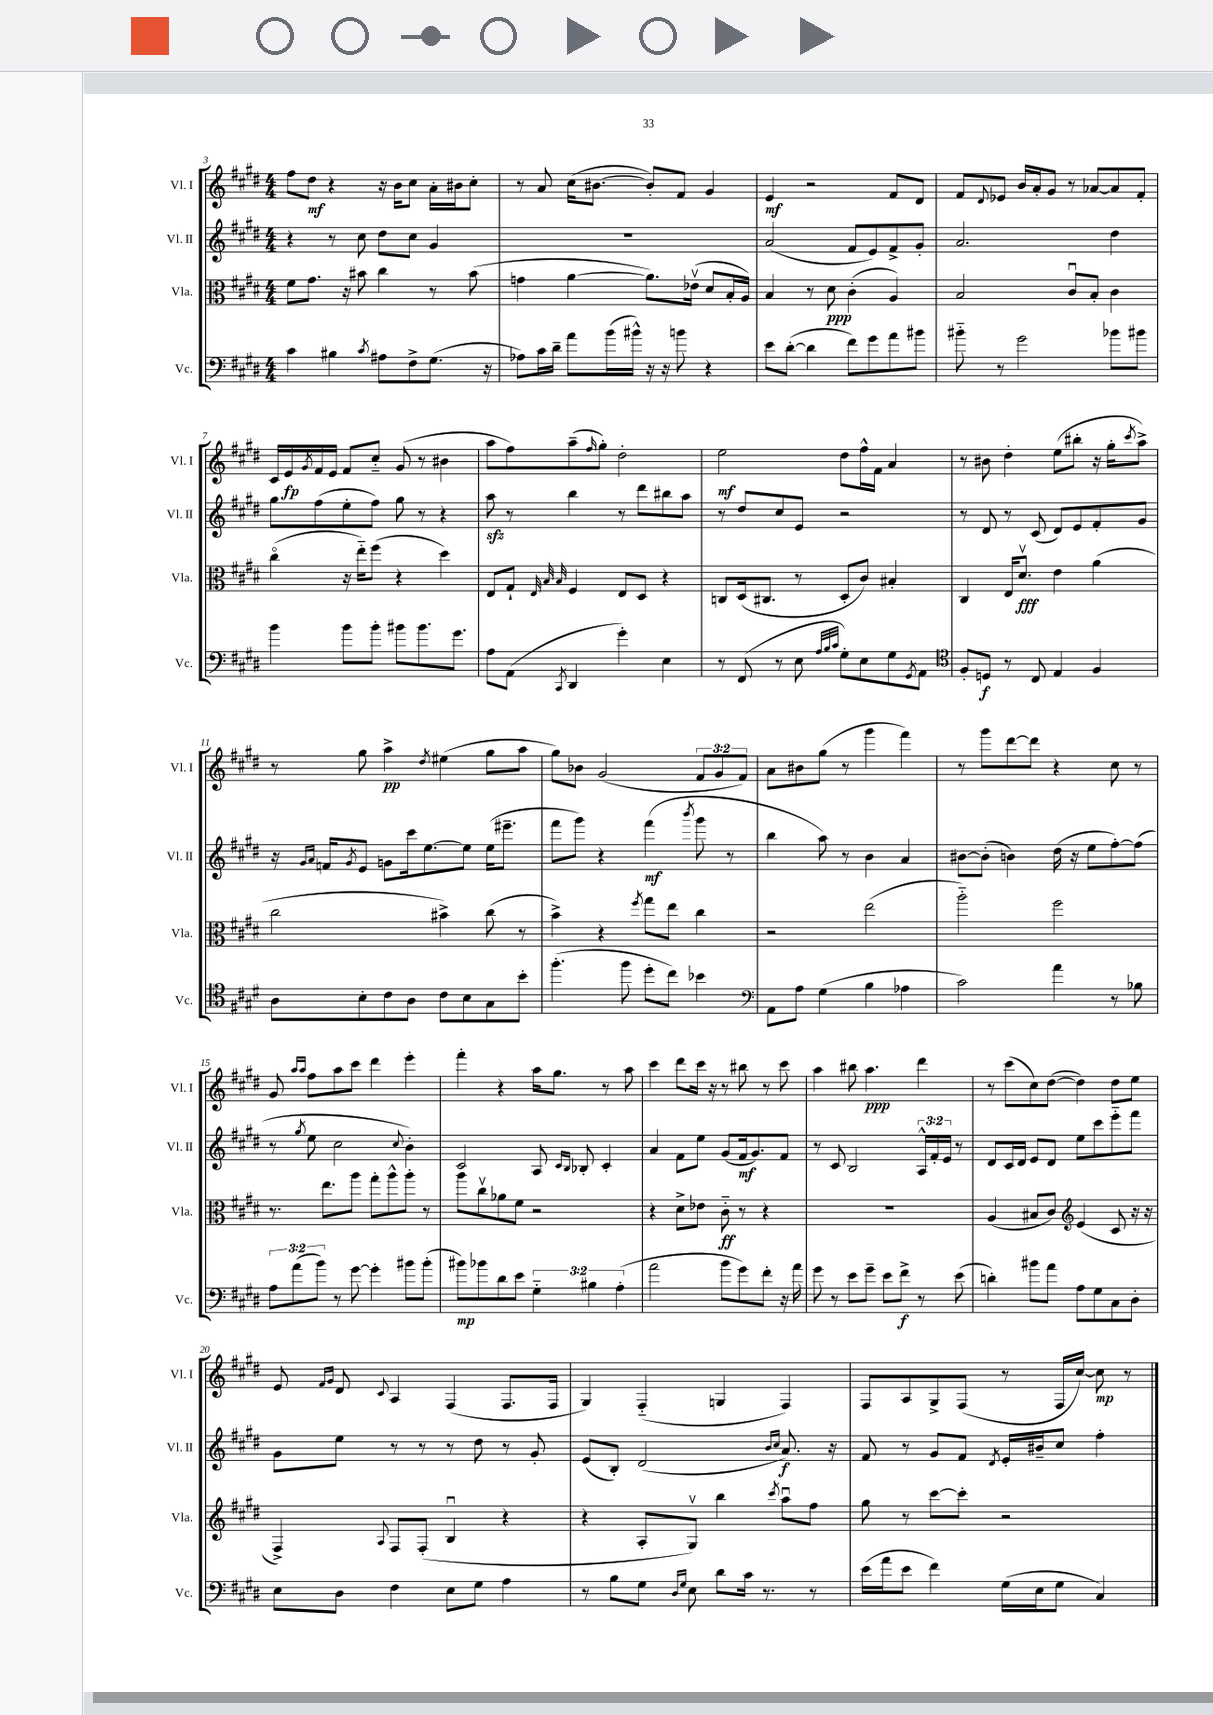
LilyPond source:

<<
\new StaffGroup <<
\new Staff = "s0" \with { instrumentName = "Vl. I" shortInstrumentName = "Vl. I" } {
    \clef treble \key e \major \numericTimeSignature \time 4/4 \override Staff.TupletNumber.text = #tuplet-number::calc-fraction-text
    fis''8 dis''8\mf r4 r16 b'16 cis''8 a'16-. bis'16 cis''8-. |
    r8 a'8 cis''16( bis'8.~ bis'8-.) fis'8 gis'4 |
    e'4\mf r2 fis'8 dis'8 |
    fis'8 \appoggiatura { dis'8 } ees'8 b'16 a'16-. gis'8 r8 aes'8~ aes'8 fis'8-. |
    cis'16 e'16\fp \acciaccatura { gis'8 } fis'16 e'16 fis'8 cis''8-_ gis'8( r8 bis'4 |
    a''8 fis''8) a''8--( \grace { fis''16 } gis''8-.) dis''2-. |
    e''2\mf dis''8 fis''16-^ fis'16 a'4 |
    r8 bis'8 dis''4-. e''8( bis''8-. r16 gis''16-. \acciaccatura { cis'''8 } a''8->) |
    r8 gis''8 a''4->\pp \acciaccatura { dis''8 } eis''4( gis''8 a''8 |
    gis''8) bes'8 gis'2( \tuplet 3/2 { fis'8 gis'8 fis'8) } |
    a'8 bis'8 gis''8( r8 gis'''4 fis'''4) |
    r8 gis'''8 dis'''8~ dis'''8 r4 cis''8 r8 |
    gis'8 \grace { a''16 a''16 } fis''8 a''8 cis'''8 dis'''4 e'''4-. |
    fis'''4-. r4 a''16 gis''8. r8 a''8 |
    cis'''4 dis'''8 cis'''16 r16 r8 bis''8 r8 cis'''8 |
    a''4 bis''8 a''4.\ppp dis'''4 |
    r8 cis'''8( cis''8) dis''8~( dis''4) dis''8 e''8 |
    e'8 \grace { fis'16 gis'16 } dis'8 \appoggiatura { cis'8 } a4 fis4( fis8. fis16 |
    gis4) fis4-_( g4 fis4) |
    fis8 a8 gis8-> fis8( r8 fis16 cis''16~) cis''8\mp r8 \bar "|." |
}
\new Staff = "s1" \with { instrumentName = "Vl. II" shortInstrumentName = "Vl. II" } {
    \clef treble \key e \major \numericTimeSignature \time 4/4 \override Staff.TupletNumber.text = #tuplet-number::calc-fraction-text
    r4 r8 cis''8 dis''8 cis''8 gis'4 |
    R1 |
    a'2( fis'8 e'8) fis'8-> gis'8-. |
    a'2. dis''4 |
    gis''8 fis''8( e''8-. fis''8) gis''8 r8 r4 |
    a''8\sfz r8 b''4 r8 dis'''8 bis''8 a''8 |
    r8 dis''8 cis''8 e'8 r2 |
    r8 dis'8 r8 cis'8( dis'8) e'8 fis'8-. gis'8 |
    r16 \grace { gis'16 a'16 } f'16 \acciaccatura { gis'8 } e'8 g'8 cis'''16 e''8.~ e''8 e''16( eis'''8.-- |
    fis'''8 gis'''8) r4 fis'''4\mf( \acciaccatura { b'''8 } gis'''8 r8 |
    b''4 a''8) r8 b'4 a'4 |
    bis'8~ bis'8-.( b'4) dis''16( r16 e''8 fis''8~-.) fis''8( |
    r8 \acciaccatura { gis''8 } e''8 cis''2 \appoggiatura { cis''8 } b'4-.) |
    cis'2 a8 \grace { cis'16 b16 } bes8-. cis'4-. |
    a'4 fis'8 e''8 gis'8( fis'16\mf gis'8.) fis'8 |
    r8 cis'8 b2 \tuplet 3/2 { a16-^ fis'16-. e'16 } r8 |
    dis'8 cis'16 dis'16 e'8 dis'8 e''8 cis'''8 e'''8-_ fis'''8 |
    gis'8 e''8 r8 r8 r8 dis''8 r8 gis'8-. |
    e'8( b8-.) dis'2( \grace { b'16 cis''16 } a'8.\f) r16 |
    fis'8 r8 gis'8 fis'8 \acciaccatura { dis'8 } e'16-. bis'16-- cis''8 fis''4-. \bar "|." |
}
\new Staff = "s2" \with { instrumentName = "Vla." shortInstrumentName = "Vla." } {
    \clef alto \key e \major \numericTimeSignature \time 4/4
    fis'8 gis'8. r16 bis'8 cis''4 r8 bis'8( |
    g'4 a'4~ a'8.) ees'16\upbow( dis'8 b16-. a16) |
    b4 r8 dis'8\ppp cis'4-.( a4) |
    b2 cis'8\downbow b8-. cis'4 |
    cis''4\flageolet( r16 e''16-_) fis''8( r4 dis''4) |
    e8 gis8-! \grace { e32 b32 b32 } fis4 e8 dis8 r4 |
    c8 dis16( cis8. r8 dis8-. cis'8) bis4-. |
    cis4 e16 dis'8.\upbow\fff e'4 a'4( |
    cis''2 bis'4->) cis''8( r8 |
    b'4->) r4 \acciaccatura { fis''8 } gis''8 e''8 cis''4 |
    r2 e''2( |
    a''2-_) fis''2 |
    r8. e''8. a''8 gis''8-. a''8-^ a''8-. r8 |
    a''8 cis''8\upbow aes'8 fis'8 r2 |
    r4 dis'8-> ees'8 cis'8-_\ff r8 r4 |
    R1 |
    a4( bis8 cis'8) \clef treble e'4( cis'8 r16 r16 |
    fis4->) \appoggiatura { a8 } fis8 fis8-.( b4\downbow r4 |
    r4 a8-. gis8\upbow) b''4 \acciaccatura { cis'''8 } a''8\downbow fis''8 |
    gis''8 r8 cis'''8~ cis'''8-. r2 \bar "|." |
}
\new Staff = "s3" \with { instrumentName = "Vc." shortInstrumentName = "Vc." } {
    \clef bass \key e \major \numericTimeSignature \time 4/4 \override Staff.TupletNumber.text = #tuplet-number::calc-fraction-text
    cis'4 bis4 \acciaccatura { cis'8 } ais8 fis8-> gis8.( r16 |
    aes8) cis'16 dis'16-- a'8 b'16( bis'16-^) r16 r16 b'8 r4 |
    e'8 dis'8~-.( dis'4 fis'8) gis'8 a'8 bis'8 |
    bis'8-_ r8 gis'2 bes'8 bis'8 |
    b'4 b'8 b'8-. bis'8 bis'8. gis'8. |
    a8 a,8( \acciaccatura { cis,8 } dis,4 gis'4-.) e4 |
    r8 fis,8( r8 e8 \grace { a32 b32 cis'32 } gis8-.) e8 gis8 \acciaccatura { gis,8 } a,8 |
    \clef tenor fis8-. d8\f r8 cis8 e4 fis4 |
    a8 b8-. cis'8 a8 cis'8 b8 gis8 b'8-. |
    fis''4.-.( fis''8 dis''8-. cis''8) bes'4 |
    \clef bass a,8 a8 gis4( b4 aes4 |
    cis'2) a'4 r8 bes8 |
    \tuplet 3/2 { a8 a'8( b'8) } r8 gis'8~ gis'4-. bis'8 bis'8-.( |
    bis'8\mp) bes'8 dis'8 e'8 \tuplet 3/2 { gis4-_ bis4 a4-.( } |
    a'2 b'8 gis'8) fis'8-. r16 a'16 |
    gis'8 r8 e'8 gis'8-- e'8 fis'8->\f r8 e'8( |
    d'4-.) bis'8 a'8 a8 gis8 cis8 dis8-. |
    e8 dis8 fis4 e8 gis8 a4 |
    r8 b8 gis8 \grace { dis16 gis16 } e8 dis'8 cis'16 r8. r8 |
    e'16( a'16 e'8 fis'4) gis16( e16 gis8 cis4) \bar "|." |
}
>>
>>
\layout { \context { \Score currentBarNumber = #3 } }
